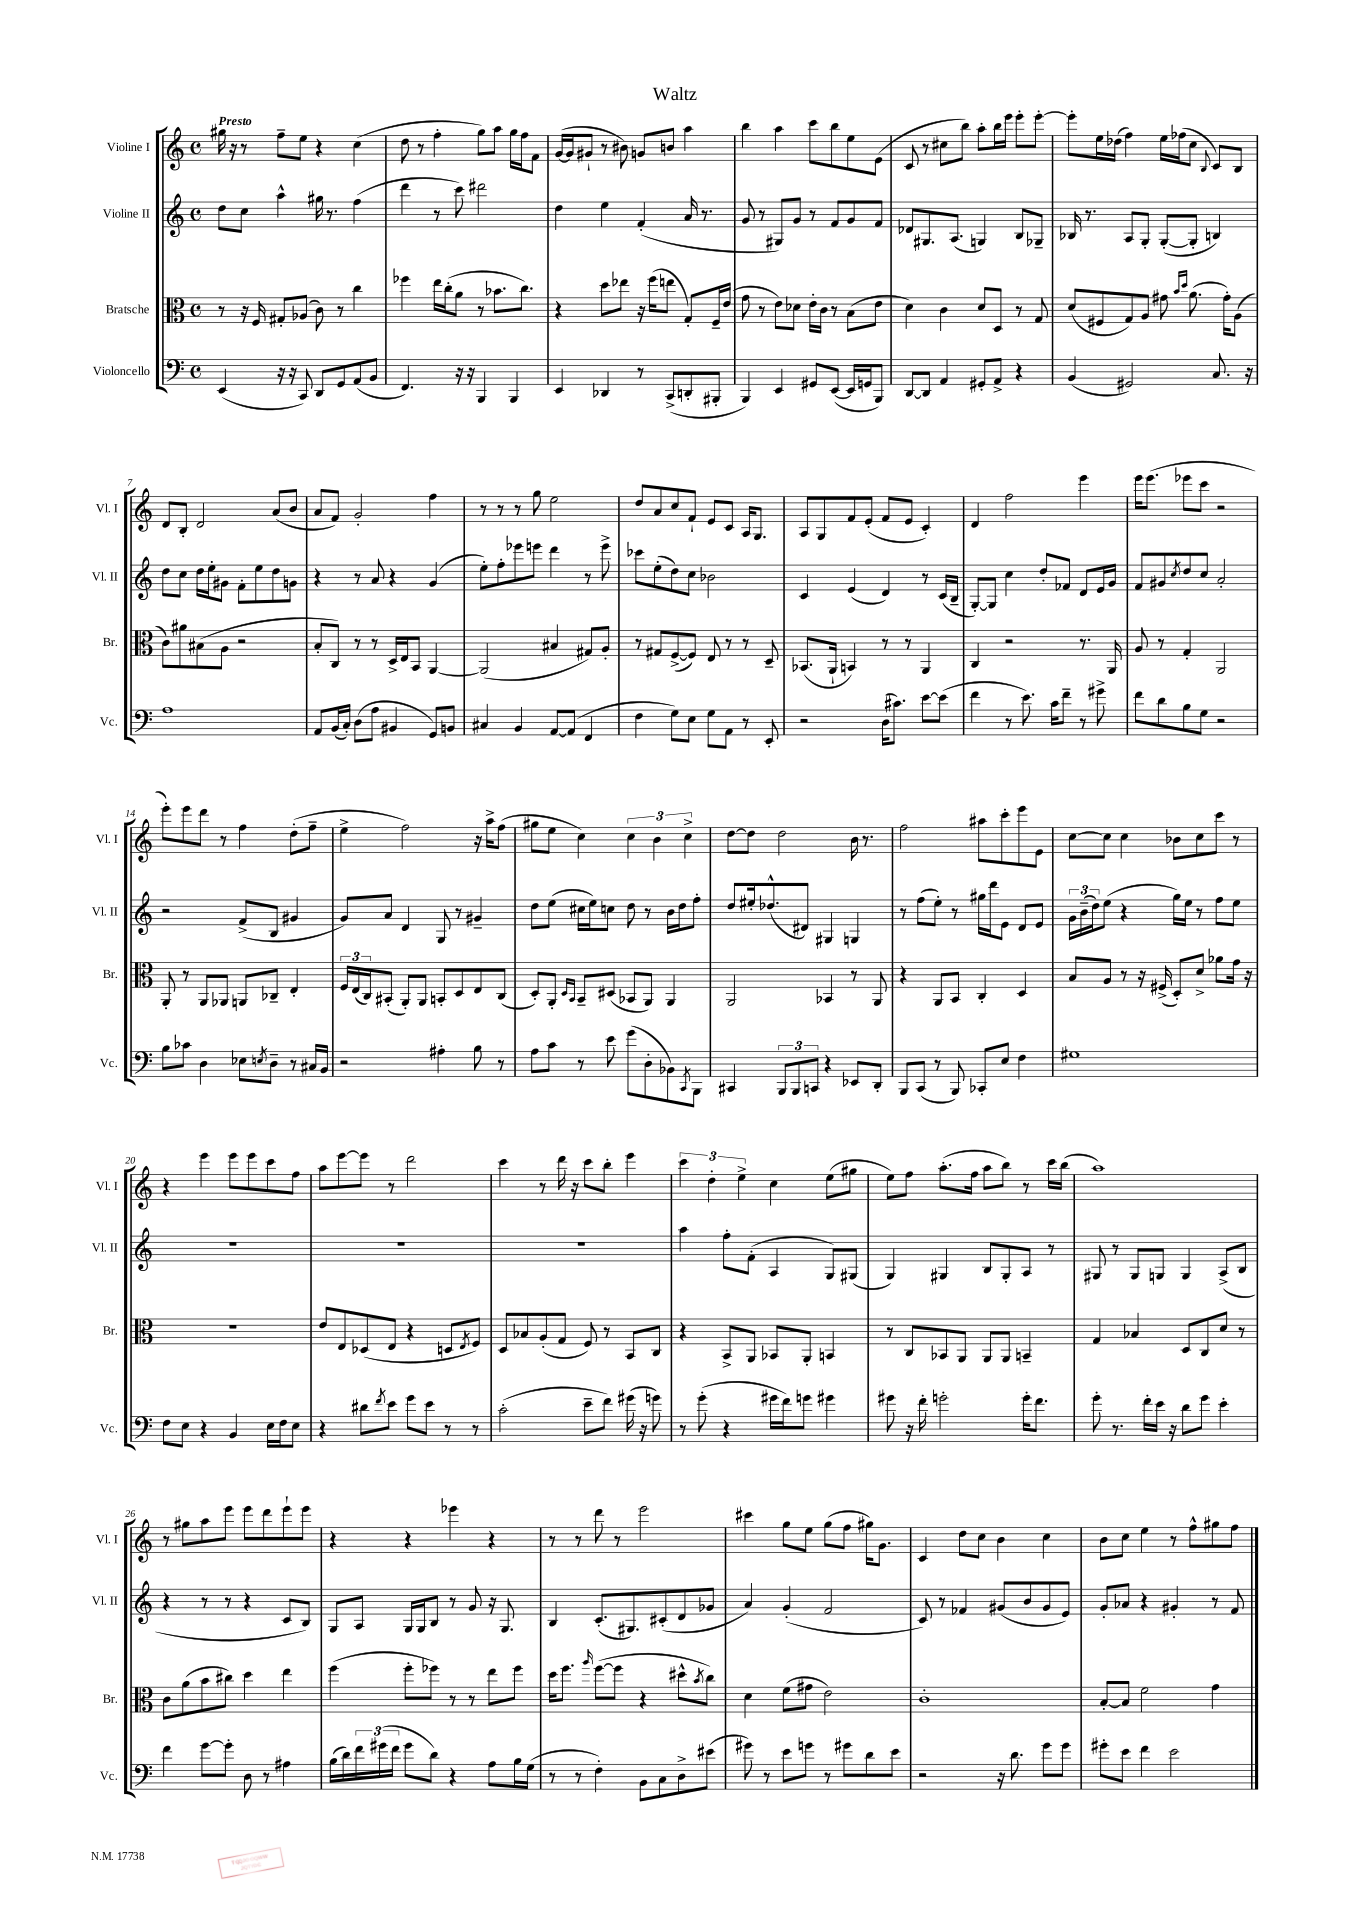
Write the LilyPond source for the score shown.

\header { title = "Waltz" }
<<
\new StaffGroup <<
\new Staff = "s0" \with { instrumentName = "Violine I" shortInstrumentName = "Vl. I" } {
    \clef treble \key c \major \defaultTimeSignature \time 4/4 \tempo "Presto"
    gis''16 r16 r8 f''8-- e''8 r4 c''4( |
    d''8 r8 f''4-. g''8) a''8 g''16 f''16 f'8 |
    g'16~( g'16 gis'8-! r8 bis'8) g'8 b'8 a''4 |
    b''4 a''4 c'''8 b''8 e''8 e'8( |
    c'8 r8 cis''8 b''8) a''8-. b''16 e'''16 e'''8-. e'''8~-. |
    e'''8-. e''16 des''16( f''4) e''16 fes''16( c''8 \appoggiatura { b8 } c'8) b8 |
    d'8 b8-. d'2 a'8( b'8 |
    a'8 f'8) g'2-. f''4 |
    r8 r8 r8 g''8 e''2 |
    d''8 a'8 c''8 f'8-! e'8 c'8 a16 g8. |
    a8 g8 f'8 e'8-.( f'8 e'8 c'4-.) |
    d'4 f''2 e'''4 |
    e'''16 e'''8.( ees'''8 c'''8 r2 |
    e'''8-.) e'''8 d'''8 r8 f''4 d''8-.( f''8-- |
    e''4-> f''2) r16 a''16-> f''8( |
    gis''8 e''8 c''4) \tuplet 3/2 { c''4 b'4 c''4-> } |
    d''8~ d''8 d''2 b'16 r8. |
    f''2 ais''8 c'''8-. e'''8 e'8 |
    c''8~ c''8 c''4 bes'8 c''8 c'''8 r8 |
    r4 e'''4 e'''8 e'''8 c'''8 f''8 |
    a''8 e'''8~ e'''8 r8 d'''2 |
    c'''4 r8 d'''16 r16 c'''8 b''8-. e'''4 |
    \tuplet 3/2 { c'''4 d''4-. e''4-> } c''4 e''8( gis''8 |
    e''8) f''8 a''8.-.( f''16 a''8 b''8) r8 c'''16 b''16( |
    a''1) |
    r8 gis''8 a''8 e'''8 e'''8 d'''8 e'''8-! e'''8 |
    r4 r4 ees'''4 r4 |
    r8 r8 d'''8 r8 e'''2 |
    cis'''4 g''8 e''8 g''8( f''8 gis''16) g'8. |
    c'4 d''8 c''8 b'4 c''4 |
    b'8 c''8 e''4 r8 f''8-^ gis''8 f''8 \bar "|." |
}
\new Staff = "s1" \with { instrumentName = "Violine II" shortInstrumentName = "Vl. II" } {
    \clef treble \key c \major \defaultTimeSignature \time 4/4
    d''8 c''8 a''4-^ gis''16 r8. f''4( |
    d'''4 r8 c'''8) dis'''2 |
    d''4 e''4 f'4-.( a'16 r8. |
    g'8 r8 gis8) g'8 r8 f'8 g'8 f'8 |
    des'8 gis8. a8.( g4) b8 ges8-- |
    bes16 r8. a8 g8-. g8~-.( g8-. b4) |
    d''8 c''8 d''16 e''16-. gis'8 f'8-. e''8 d''8 g'8 |
    r4 r8 a'8 r4 g'4( |
    e''8-.) f''8-. ees'''8 e'''8 d'''4 r8 e'''8-> |
    ces'''8 e''8-.( d''8) c''8 bes'2 |
    c'4 e'4( d'4) r8 c'16( b16-- |
    g8~-.) g8 c''4 d''8-. fes'8 d'8 e'16 g'16 |
    f'8 gis'8 \acciaccatura { c''8 } d''8 c''8 a'2-. |
    r2 f'8->( b8 gis'4 |
    g'8) a'8 d'4 g8 r8 gis'4-- |
    d''8 e''8( cis''16 e''16) c''8 d''8 r8 b'16 d''16 f''8-. |
    d''8 eis''16-. des''8.-^( dis'8) gis4 g4 |
    r8 f''8( e''8-.) r8 gis''16 d'''16 e'8 d'8 e'8 |
    \tuplet 3/2 { g'16 b'16--( d''16) } e''8( r4 g''16) e''16 r8 f''8 e''8 |
    R1 |
    R1 |
    R1 |
    a''4 f''8-. f'8-.( a4 g8) gis8( |
    g4) gis4 b8 gis8-. a8 r8 |
    gis8 r8 gis8 g8 g4 a8->( b8 |
    r4 r8 r8 r4 c'8 b8) |
    g8 a8 g16 g16 b8 r8 g'8 r16 g8. |
    b4 c'8.-.( gis8.) cis'8-.( d'8 ges'8 |
    a'4) g'4-.( f'2 |
    c'8) r8 fes'4 gis'8( b'8 gis'8 e'8) |
    g'8-. aes'8 r4 gis'4-. r8 f'8 \bar "|." |
}
\new Staff = "s2" \with { instrumentName = "Bratsche" shortInstrumentName = "Br." } {
    \clef alto \key c \major \defaultTimeSignature \time 4/4
    r8 r16 f16 gis8-. aes8( c'8) r8 c''4 |
    fes''4 e''16 c''16-.( a'8 r8 bes'8. c''8.) |
    r4 d''8 ees''8 r16 f''16( e''8 g8-.) f16-- e'16( |
    g'8 r8 e'8) des'8 e'16-. c'16 r8 b8( e'8 |
    d'4) c'4 d'8 d8 r8 g8 |
    d'8( fis8 g8) a8 gis'8 \grace { b'16 d''16 } a'8.( gis'16-.) a8( |
    c'8) ais'8 bis8( a8 r2 |
    b8-. c8) r8 r8 d16-> e16 b,8 a,4~ |
    a,2( bis4 gis8) a8-. |
    r8 gis8 f8~->( f8) e8 r8 r8 d8-- |
    bes,8.( a,16-! b,4) r8 r8 a,4 |
    c4 r2 r8. a,16 |
    a8 r8 g4-. a,2 |
    a,8-. r8 a,8 aes,8 a,8 ces8-- e4-. |
    \tuplet 3/2 { f16 e16( c16) } bis,8-.( a,8-.) a,8 b,8-. d8 e8 c8( |
    d8-.) a,8-. \grace { d16 b,16 } b,8-- dis8( bes,8 a,8) a,4 |
    a,2 bes,4 r8 a,8 |
    r4 a,8 b,8 c4-. d4 |
    b8 a8 r8 r16 fis16->( d8-.) d'8-> aes'8 g'16 r16 |
    R1 |
    e'8 e8 des8( e8 r4 d8 \acciaccatura { e8 } f8) |
    d8 bes8 a8-.( g8 f8) r8 b,8 c8 |
    r4 b,8-> a,8 bes,8 a,8-. b,4 |
    r8 c8 bes,8 a,8 a,8 a,8 b,4-- |
    g4 bes4 d8 c8 d'8 r8 |
    c'8 a'8( b'8 cis''8) d''4 e''4 |
    f''4( f''8-. fes''8) r8 r8 e''8 fes''8 |
    d''16 f''8. \grace { a''16 } f''8~( f''8 r4 dis''8-^ \acciaccatura { b'8 } c''8) |
    d'4 f'8( gis'8 e'2) |
    c'1-. |
    b8~-. b8 f'2 g'4 \bar "|." |
}
\new Staff = "s3" \with { instrumentName = "Violoncello" shortInstrumentName = "Vc." } {
    \clef bass \key c \major \defaultTimeSignature \time 4/4
    e,4( r16 r16 c,8) d,8 g,8 a,8( b,8 |
    f,4.) r16 r16 b,,4 b,,4 |
    e,4 des,4 r8 c,8->( d,8-. bis,,8-. |
    b,,4) e,4 gis,8 e,8~( e,16 g,16 b,,8) |
    d,8~ d,8 a,4 gis,8-. a,8-> r4 |
    b,4( gis,2) c8. r16 |
    a1 |
    a,8 b,16( c16-.) d8( a8 bis,4 g,8) b,8 |
    cis4 b,4 a,8~ a,8( f,4 |
    f4 g8) e8 g8 a,8 r8 e,8-. |
    r2 d16( cis'8.) e'8~ e'8( |
    f'4 r8 e'8.) c'16 f'8-- r8 gis'8-> |
    f'8 d'8 b8 g8 r2 |
    b8 ces'8 d4 ees8 \acciaccatura { e8 } d8-- r8 cis16 b,16 |
    r2 ais4-. b8 r8 |
    a8 c'8 r8 e'8 g'8( d8-. bes,8) \acciaccatura { c,8 } b,,8 |
    cis,4 \tuplet 3/2 { b,,8 b,,8 c,8 } r4 ees,8 d,8-. |
    b,,8 c,8( r8 b,,8) ces,8-. e8 f4 |
    gis1 |
    f8 e8 r4 b,4 e16 f16 e8 |
    r4 dis'8 \acciaccatura { f'8 } e'8 g'8 e'8 r8 r8 |
    c'2-.( e'8-- f'8) gis'16( r16 g'8) |
    r8 g'8-.( r4 gis'16 f'16) g'8 gis'4 |
    gis'8 r16 f'16-. g'2-. g'16-. f'8. |
    g'8-. r8. f'16-. e'16 r16 d'8 g'8 e'4-. |
    f'4 g'8~ g'8-. d8 r8 ais4 |
    b16( d'16) \tuplet 3/2 { f'16 gis'16( f'16 } gis'8 d'8) r4 a8 b16 g16( |
    r8 r8 f4-.) b,8 c8 d8-> eis'8( |
    gis'8) r8 e'8 g'8 r8 gis'8 d'8 e'8 |
    r2 r16 d'8. g'8 g'8 |
    gis'8-. e'8 f'4 e'2 \bar "|." |
}
>>
>>
